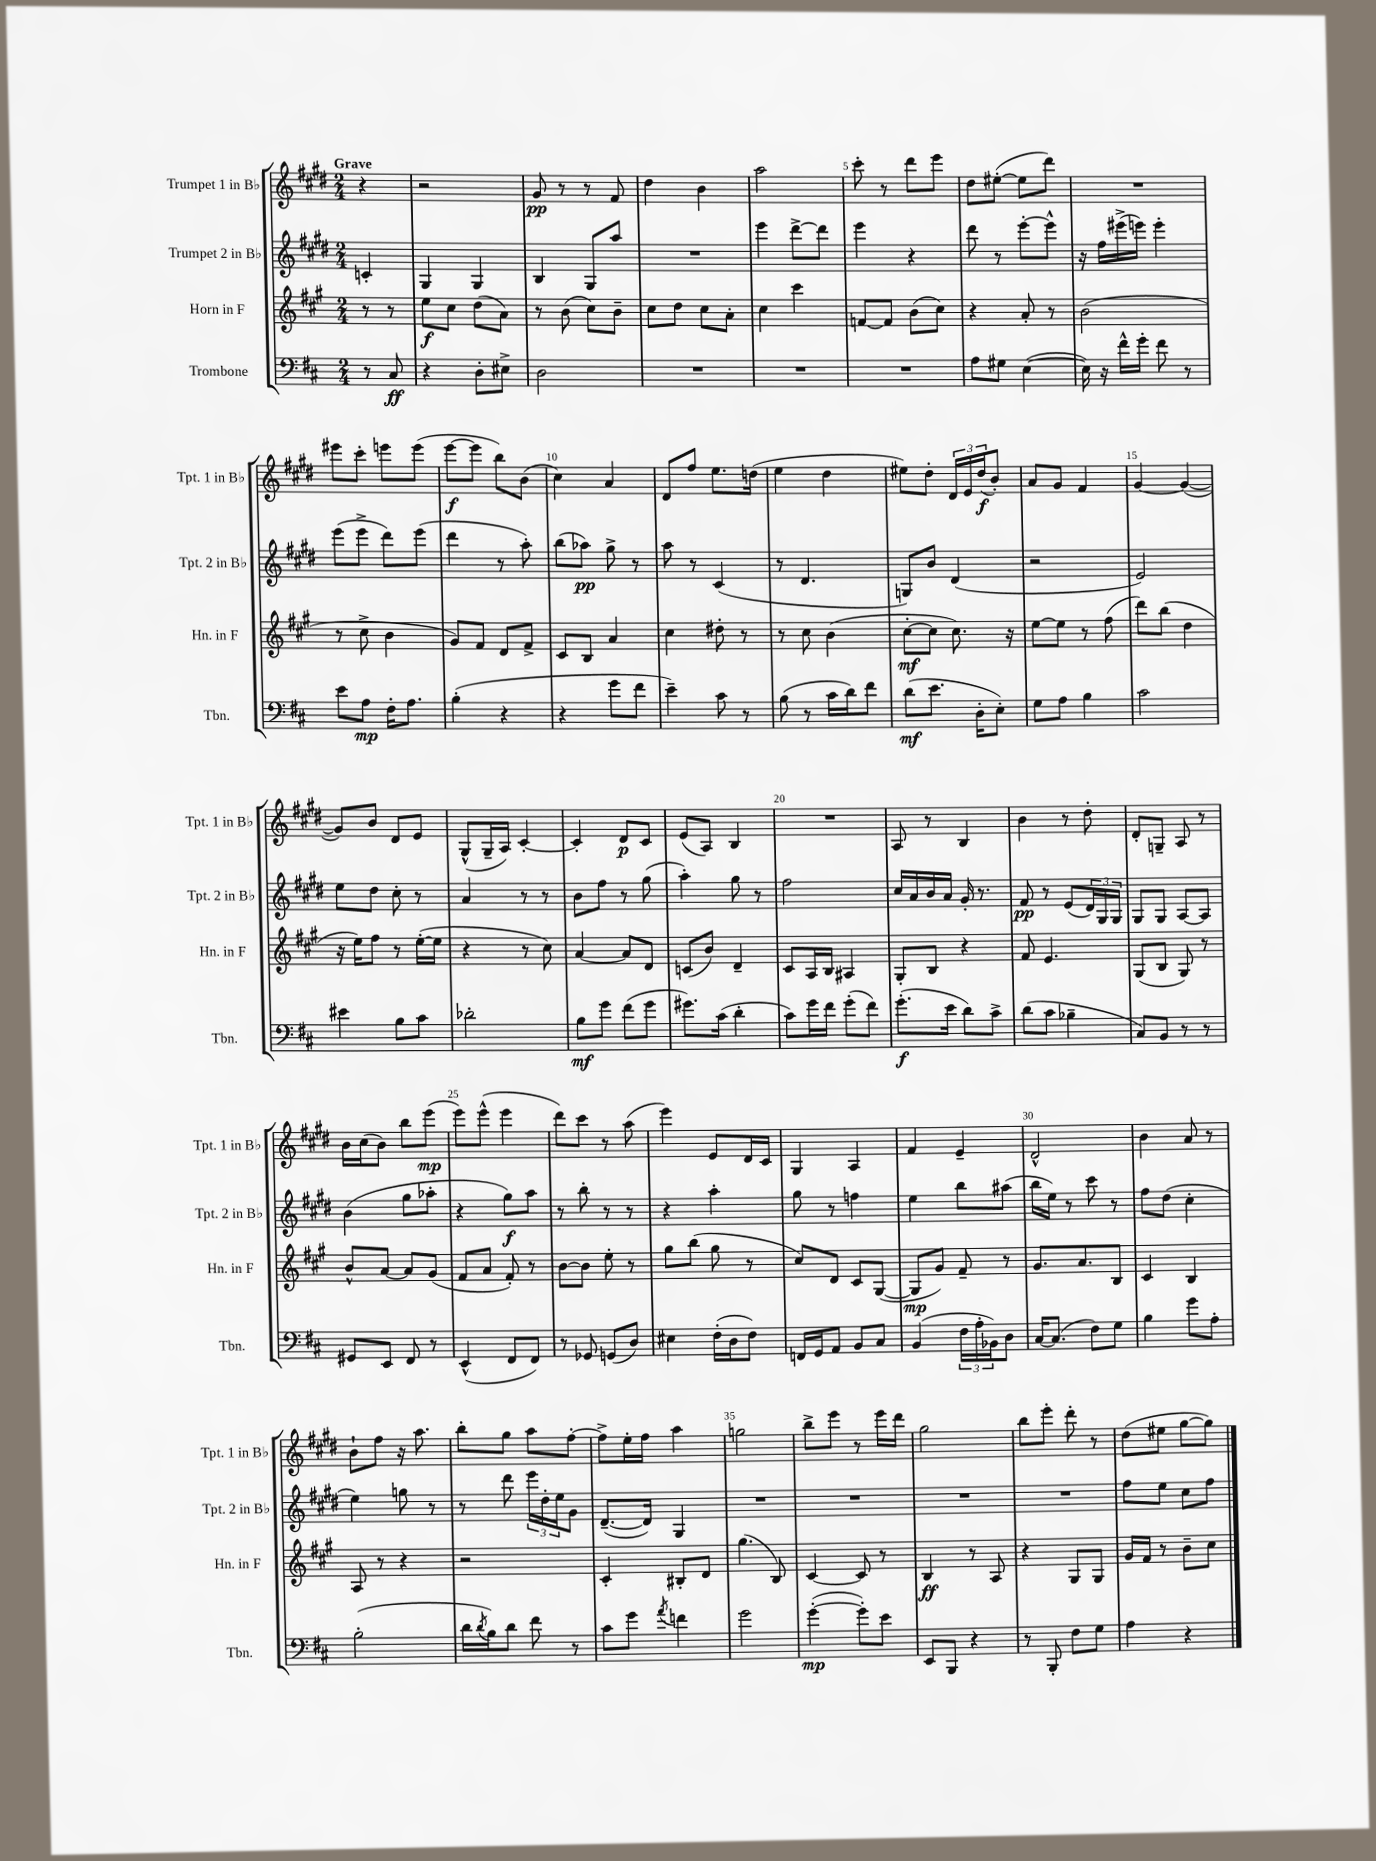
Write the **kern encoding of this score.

**kern	**kern	**kern	**kern
*staff4	*staff3	*staff2	*staff1
*clefF4	*clefG2	*clefG2	*clefG2
*k[f#c#]	*k[f#c#g#]	*k[f#c#g#d#]	*k[f#c#g#d#]
*M2/4	*M2/4	*M2/4	*M2/4
8r	8r	4c'	4r
8C#	8r	.	.
=	=	=	=
4r	8ee	4G#	2r
.	8cc#	.	.
8D'	(8dd	4G#	.
8E#^	8a)	.	.
=	=	=	=
2D	8r	4B	8g#
.	(8b	.	8r
.	8cc#)	8G#	8r
.	8b~	8aa	8f#
=	=	=	=
2r	8cc#	2r	4dd#
.	8dd	.	.
.	8cc#	.	4b
.	8a'	.	.
=	=	=	=
2r	4cc#	4eee	2aa
.	4ccc#	[8ddd#^	.
.	.	8ddd#]	.
=	=	=	=
2r	[8f	4eee	8ccc#'
.	8f]	.	8r
.	(8b	4r	8ddd#
.	8cc#)	.	8eee
=	=	=	=
8A	4r	8ddd#	8dd#
8G#	.	8r	([8ee#'
([4E	8a'	[8eee'	8ee#]
.	8r	8eee^^]	8ddd#)
=	=	=	=
16E])	(2b	16r	2r
16r	.	16ff#	.
16f#^^	.	(16eee#^	.
16g'	.	16eee)	.
8f#	.	4eee'	.
8r	.	.	.
=	=	=	=
8e	8r	(8eee	8eee#
8A	8cc#^	8eee^	8ccc#'
16F#'	4b	8ddd#)	8eee
8.A	.	.	.
.	.	(8eee	(8eee
=	=	=	=
(4B'	8g#)	4ddd#	[8eee
.	8f#	.	8eee]
4r	8d	8r	8bb)
.	8f#^	8aa')	(8b
=	=	=	=
4r	8c#	(8bb	4cc#)
.	8B	8aa-)	.
8g	4a	8gg#^	4a
8f#	.	8r	.
=	=	=	=
4e~)	4cc#	8aa	8d#
.	.	8r	8ff#
8c#	8dd#'	(4c#	8.ee
8r	8r	.	.
.	.	.	(16dd
=	=	=	=
(8B	8r	8r	4ee
8r	8cc#	4.d#	.
16c#	(4b	.	4dd#
16d)	.	.	.
8f#	.	.	.
=	=	=	=
(8d	[8cc#'	8G)	8ee#)
8.e	8cc#]	8b	8dd#'
.	8.cc#)	(4d#	24d#
.	.	.	24e
16D'	.	.	.
.	.	.	(24dd#
8E')	.	.	8b')
.	16r	.	.
=	=	=	=
8G	[8ee	2r	8a
8A	8ee]	.	8g#
4B	8r	.	4f#
.	(8ff#	.	.
=	=	=	=
2c#	8ddd)	2e)	[4g#
.	(8bb	.	.
.	4dd	.	(4g#_
=	=	=	=
4e#	16r	8ee	8g#])
.	16ee)	.	.
.	8ff#	8dd#	8b
8B	8r	8cc#'	8d#
8c#	([16ee'	8r	8e
.	16ee]	.	.
=	=	=	=
2d-'	4r	4a	(8G#^^
.	.	.	16G#~
.	.	.	16A)
.	8r	8r	[4c#'
.	8cc#)	8r	.
=	=	=	=
8B	[4a	8b	4c#']
8g	.	8ff#	.
(8f#	8a]	8r	8d#
8g	8d	(8gg#	8c#
=	=	=	=
8.g#)	(8c	4aa')	(8e
.	8b)	.	8A)
(16c#	.	.	.
4d'	4d~	8gg#	4B
.	.	8r	.
=	=	=	=
8c#)	8c#	2ff#	2r
16g	16A	.	.
16f#	16B	.	.
(8g'	4A#	.	.
8f#)	.	.	.
=	=	=	=
(8.g'	8G#'	16cc#	8A
.	.	16a	.
.	8B	16b	8r
16e	.	16a	.
8d)	4r	16g#'	4B
.	.	8.r	.
8c#^	.	.	.
=	=	=	=
(8d	8f#	8f#	4b
8c#	4.e	8r	.
4B-~	.	(8e	8r
.	.	24d#)	8dd#'
.	.	24G#	.
.	.	24G#	.
=	=	=	=
8C#)	(8G#	8G#	8d#'
8BB	8B	8G#	8G~
8r	8G#)	[8A	8A
8r	8r	8A]	8r
=	=	=	=
8GG#	8b^^	(4b	16b
.	.	.	(16cc#
8EE	[8a	.	8b)
8FF#	8a]	8gg#	8bb
8r	(8g#	8aa-'	(8eee
=	=	=	=
(4EE^^	8f#	4r	8eee)
.	8a	.	(8eee^^
8FF#	8f#')	8gg#)	4eee
8FF#)	8r	8aa	.
=	=	=	=
8r	[8b	8r	8ddd#)
8GG-	8b]	8bb'	8ccc#
(8GG	8ee'	8r	8r
8D)	8r	8r	(8aa
=	=	=	=
4E#	8gg#	4r	4eee)
.	(8bb	.	.
(16F#'	8gg#	4aa'	8e
16D	.	.	.
8F#)	8r	.	16d#
.	.	.	16c#
=	=	=	=
16FF	8cc#)	8gg#	4G#
16GG	.	.	.
8AA	8d	8r	.
8BB	8c#	4ff	4A
8C#	([8G#	.	.
=	=	=	=
(4BB	8G#]	4ee	4f#
.	8g#)	.	.
24F#	8f#~	8bb	4e~
24A'	.	.	.
24BB-)	.	.	.
8D	8r	(8aa#	.
=	=	=	=
[16C#	8.g#	16bb	2d#^^
(8.C#]	.	16ee)	.
.	.	8r	.
.	8.a	.	.
8F#)	.	8ccc#	.
8G	8B	8r	.
=	=	=	=
4B	4c#	8ff#	4b
.	.	(8dd#	.
8g	4B	4cc#'	8a
8A'	.	.	8r
=	=	=	=
(2B'	8A	4ee)	8b`
.	8r	.	8ff#
.	4r	8gg	16r
.	.	.	8.aa
.	.	8r	.
=	=	=	=
16d	2r	8r	8bb'
8qd	.	.	.
16B)	.	.	.
8d	.	8ddd#	8gg#
8f#	.	24eee	8aa
.	.	24dd#'	.
.	.	24ee	.
8r	.	8g#	[8ff#'
=	=	=	=
8c#	4c#'	([8.d#~	8ff#^]
8g	.	.	16ee'
.	.	16d#])	16ff#
8qa	.	.	.
4f	8B#'	4G#	4aa
.	8d	.	.
=	=	=	=
2g	(4.gg#	2r	2gg
.	8B)	.	.
=	=	=	=
([4g'	[4c#	2r	8bb^
.	.	.	8eee
8g'])	8c#]	.	8r
8e	8r	.	16eee
.	.	.	16ddd#
=	=	=	=
8EE	4B	2r	2gg#
8BBB	.	.	.
4r	8r	.	.
.	8A	.	.
=	=	=	=
8r	4r	2r	8bb
8BBB'	.	.	8eee'
8F#	8G#	.	8ddd#'
8G	8G#	.	8r
=	=	=	=
4A	16g#	8ff#	(8dd#
.	16f#	.	.
.	8r	8ee	8ee#
4r	8b~	8cc#	[8gg#
.	8cc#	8ff#	8gg#])
==	==	==	==
*-	*-	*-	*-
